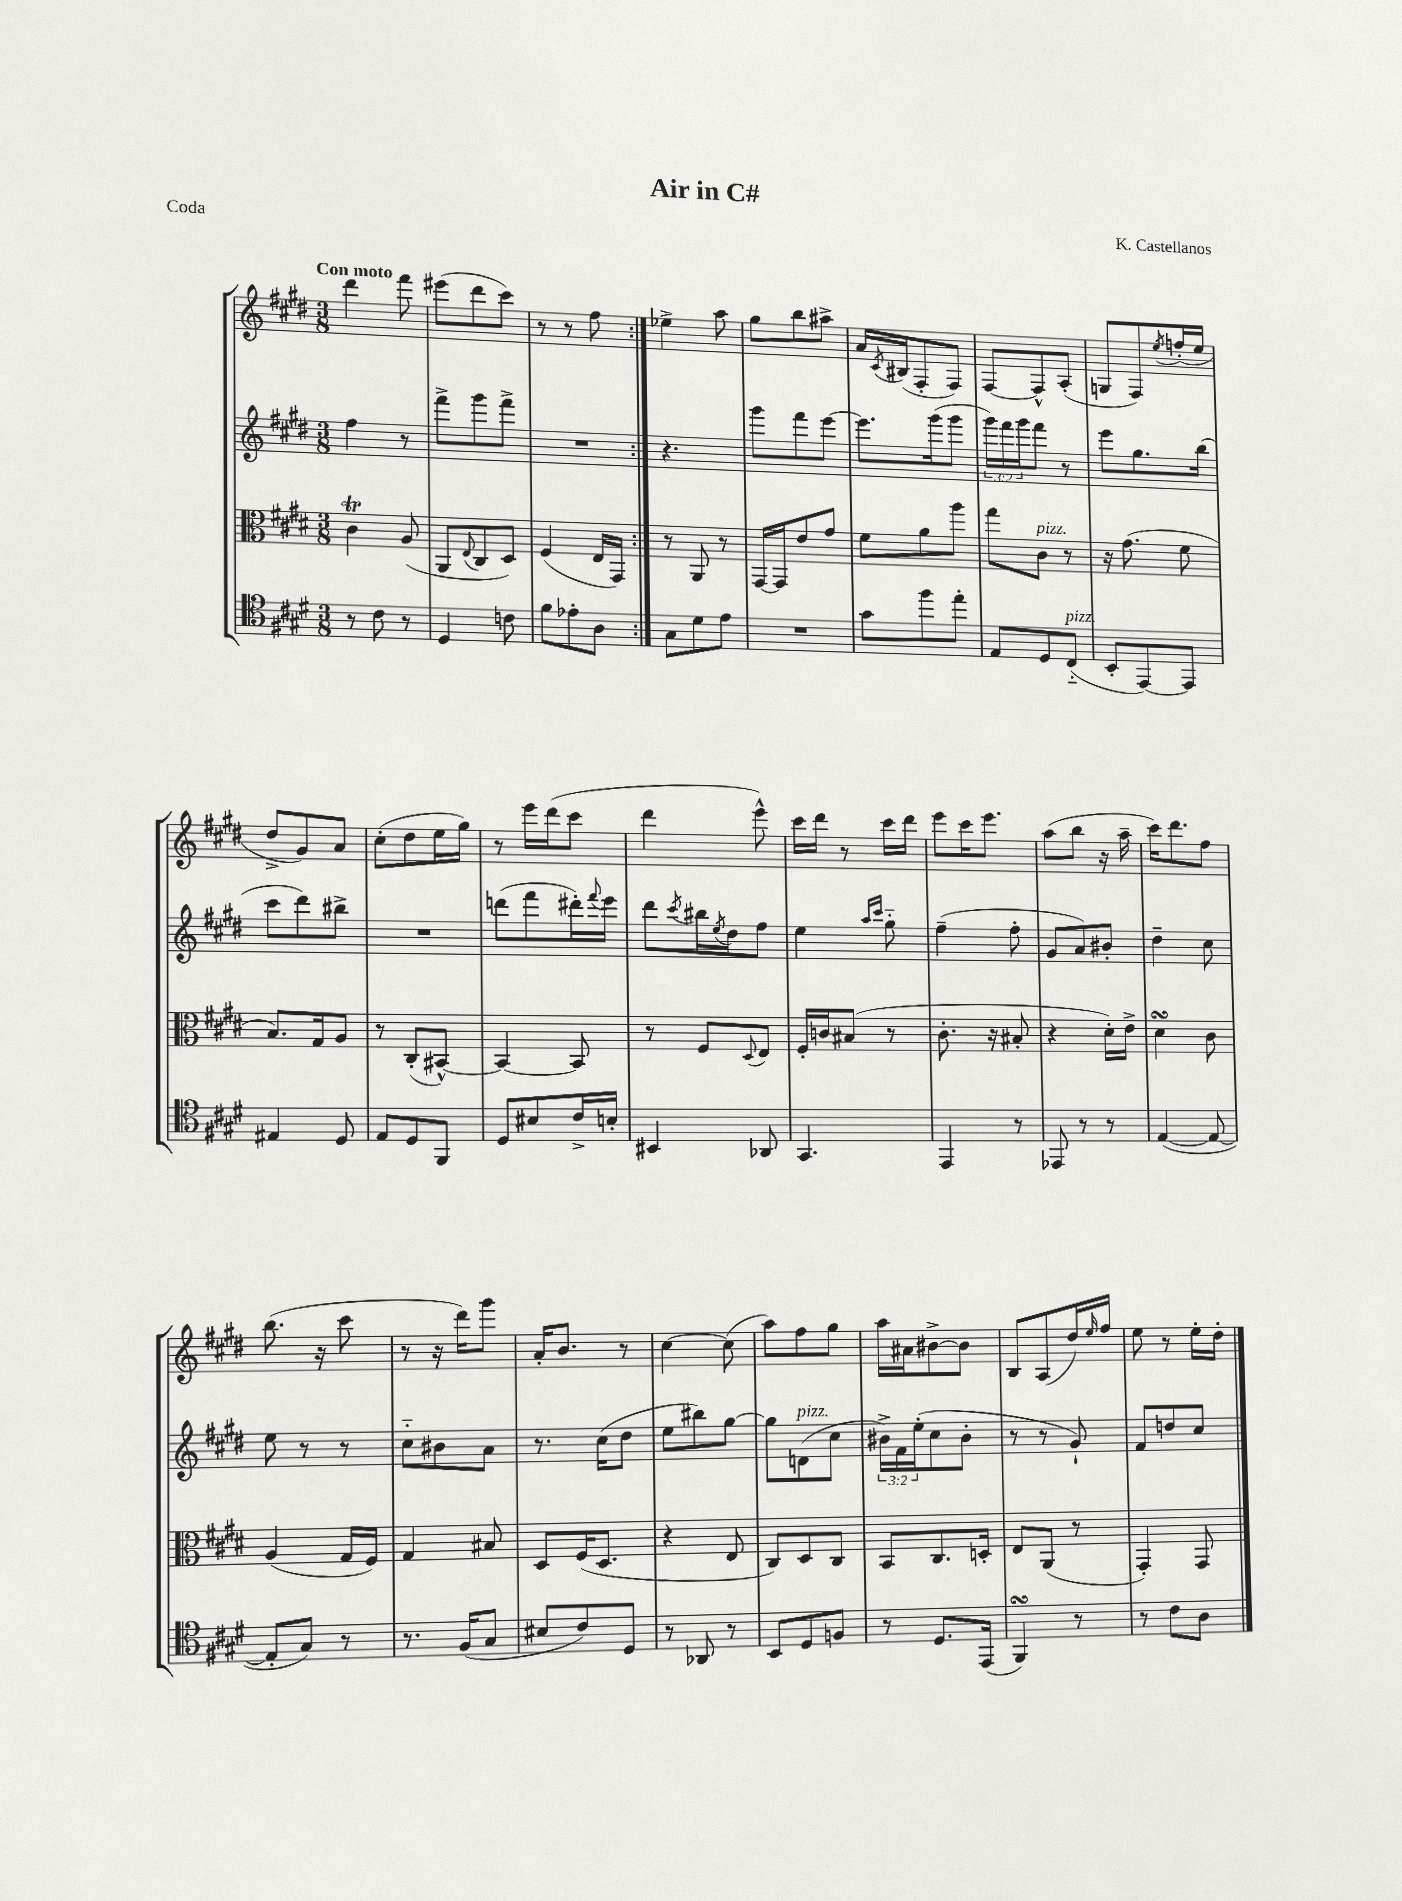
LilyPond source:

\header { title = "Air in C#" composer = "K. Castellanos" piece = "Coda" }
<<
\new StaffGroup <<
\new Staff = "s0" {
    \clef treble \key e \major \numericTimeSignature \time 3/8 \tempo "Con moto"
    \repeat volta 2 { dis'''4 fis'''8 |
    eis'''8( dis'''8 cis'''8) |
    r8 r8 fis''8 | }
    ees''4-> a''8 |
    gis''8 b''8 ais''8-> |
    a'16 \acciaccatura { cis'8 } bis16( fis8-. fis8) |
    fis8~ fis8-^ a8-.( |
    g8 fis8) \acciaccatura { e''8 } f''16-.( e''16 |
    dis''8-> gis'8) a'8 |
    cis''8-.( dis''8 e''16 gis''16) |
    r8 e'''16 dis'''16( cis'''8 |
    dis'''4 e'''8-^) |
    cis'''16 dis'''16 r8 cis'''16 dis'''16 |
    e'''8 cis'''16 e'''8. |
    a''8( b''8 r16 a''16-- |
    cis'''16) dis'''8. fis''8 |
    b''8.( r16 cis'''8 |
    r8 r16 dis'''16) gis'''8 |
    a'16-. b'8. r8 |
    cis''4~ cis''8( |
    a''8) fis''8 gis''8 |
    a''16 ais'16 bis'8~-> bis'8 |
    b8 a8( dis''16) \grace { e''16 } fis''16 |
    e''8 r8 e''16-. dis''16-. \bar "|." |
}
\new Staff = "s1" {
    \clef treble \key e \major \numericTimeSignature \time 3/8 \override Staff.TupletNumber.text = #tuplet-number::calc-fraction-text
    \repeat volta 2 { fis''4 r8 |
    fis'''8-> gis'''8 fis'''8-> |
    R4. | }
    r4. |
    gis'''8 fis'''8 e'''8~ |
    e'''8. gis'''16( gis'''8 |
    \tuplet 3/2 { gis'''16) fis'''16 gis'''16 } fis'''8 r8 |
    e'''8 gis''8. b''16( |
    cis'''8 dis'''8) bis''8-> |
    R4. |
    d'''8( fis'''8 dis'''16-.) \appoggiatura { fis'''8 } e'''16 |
    dis'''8 \acciaccatura { cis'''8 } bis''16 \acciaccatura { e''8 } dis''16 fis''8 |
    e''4 \grace { a''16 cis'''16 } gis''8-_ |
    fis''4--( fis''8-. |
    gis'8 a'8) bis'8-. |
    dis''4-- cis''8 |
    e''8 r8 r8 |
    cis''8-_ bis'8 a'8 |
    r8. cis''16( dis''8 |
    e''8 bis''8) gis''8~ |
    gis''8 d'8^\markup { \italic "pizz." }( cis''8 |
    \tuplet 3/2 { bis'16->) fis'16 e''16-.( } cis''8 bis'8-. |
    r8 r8 gis'8-!) |
    fis'8 d''8 cis''8 \bar "|." |
}
\new Staff = "s2" {
    \clef alto \key e \major \numericTimeSignature \time 3/8
    \repeat volta 2 { cis'4\trill a8( |
    a,8 \appoggiatura { e8 } cis8 dis8) |
    fis4( e16 gis,16) | }
    r8 a,8 r8 |
    gis,16~ gis,16 e'8 gis'8 |
    fis'8 a'8 a''8 |
    gis''8 cis'8^\markup { \italic "pizz." } r8 |
    r16 gis'8.( fis'8 |
    b8.) gis16 a8 |
    r8 cis8-.( bis,8~-^) |
    bis,4~ bis,8 |
    r8 fis8 \appoggiatura { dis8 } e8 |
    fis16-. c'16 bis8( r8 |
    cis'8.-. r16 bis8-. |
    r4 dis'16-.) e'16-> |
    dis'4\turn cis'8 |
    a4( gis16 fis16) |
    gis4 bis8 |
    dis8 fis16( dis8. |
    r4 e8 |
    cis8) dis8 cis8 |
    b,8 cis8. d16-. |
    e8 a,8( r8 |
    gis,4-.) gis,8 \bar "|." |
}
\new Staff = "s3" {
    \clef tenor \key e \major \numericTimeSignature \time 3/8
    \repeat volta 2 { r8 cis'8 r8 |
    dis4 c'8 |
    fis'8 ees'8-. a8 | }
    gis8 dis'8 e'8 |
    R4. |
    gis'8 fis''8 e''8-. |
    e8 dis8 cis8-_^\markup { \italic "pizz." }( |
    b,8-. e,8~) e,8 |
    eis4 dis8 |
    e8 dis8 fis,8 |
    dis8 bis8 cis'16-> b16-. |
    bis,4 aes,8 |
    gis,4. |
    e,4 r8 |
    ees,8 r8 r8 |
    e4~( e8~ |
    e8-. gis8) r8 |
    r8. fis16( gis8 |
    bis8 cis'8) dis8 |
    r8 aes,8 r8 |
    b,8 dis8 f8 |
    r8 dis8. e,16( |
    fis,4\turn) r8 |
    r8 cis'8 a8 \bar "|." |
}
>>
>>
\layout { \context { \Score \remove "Bar_number_engraver" } }
